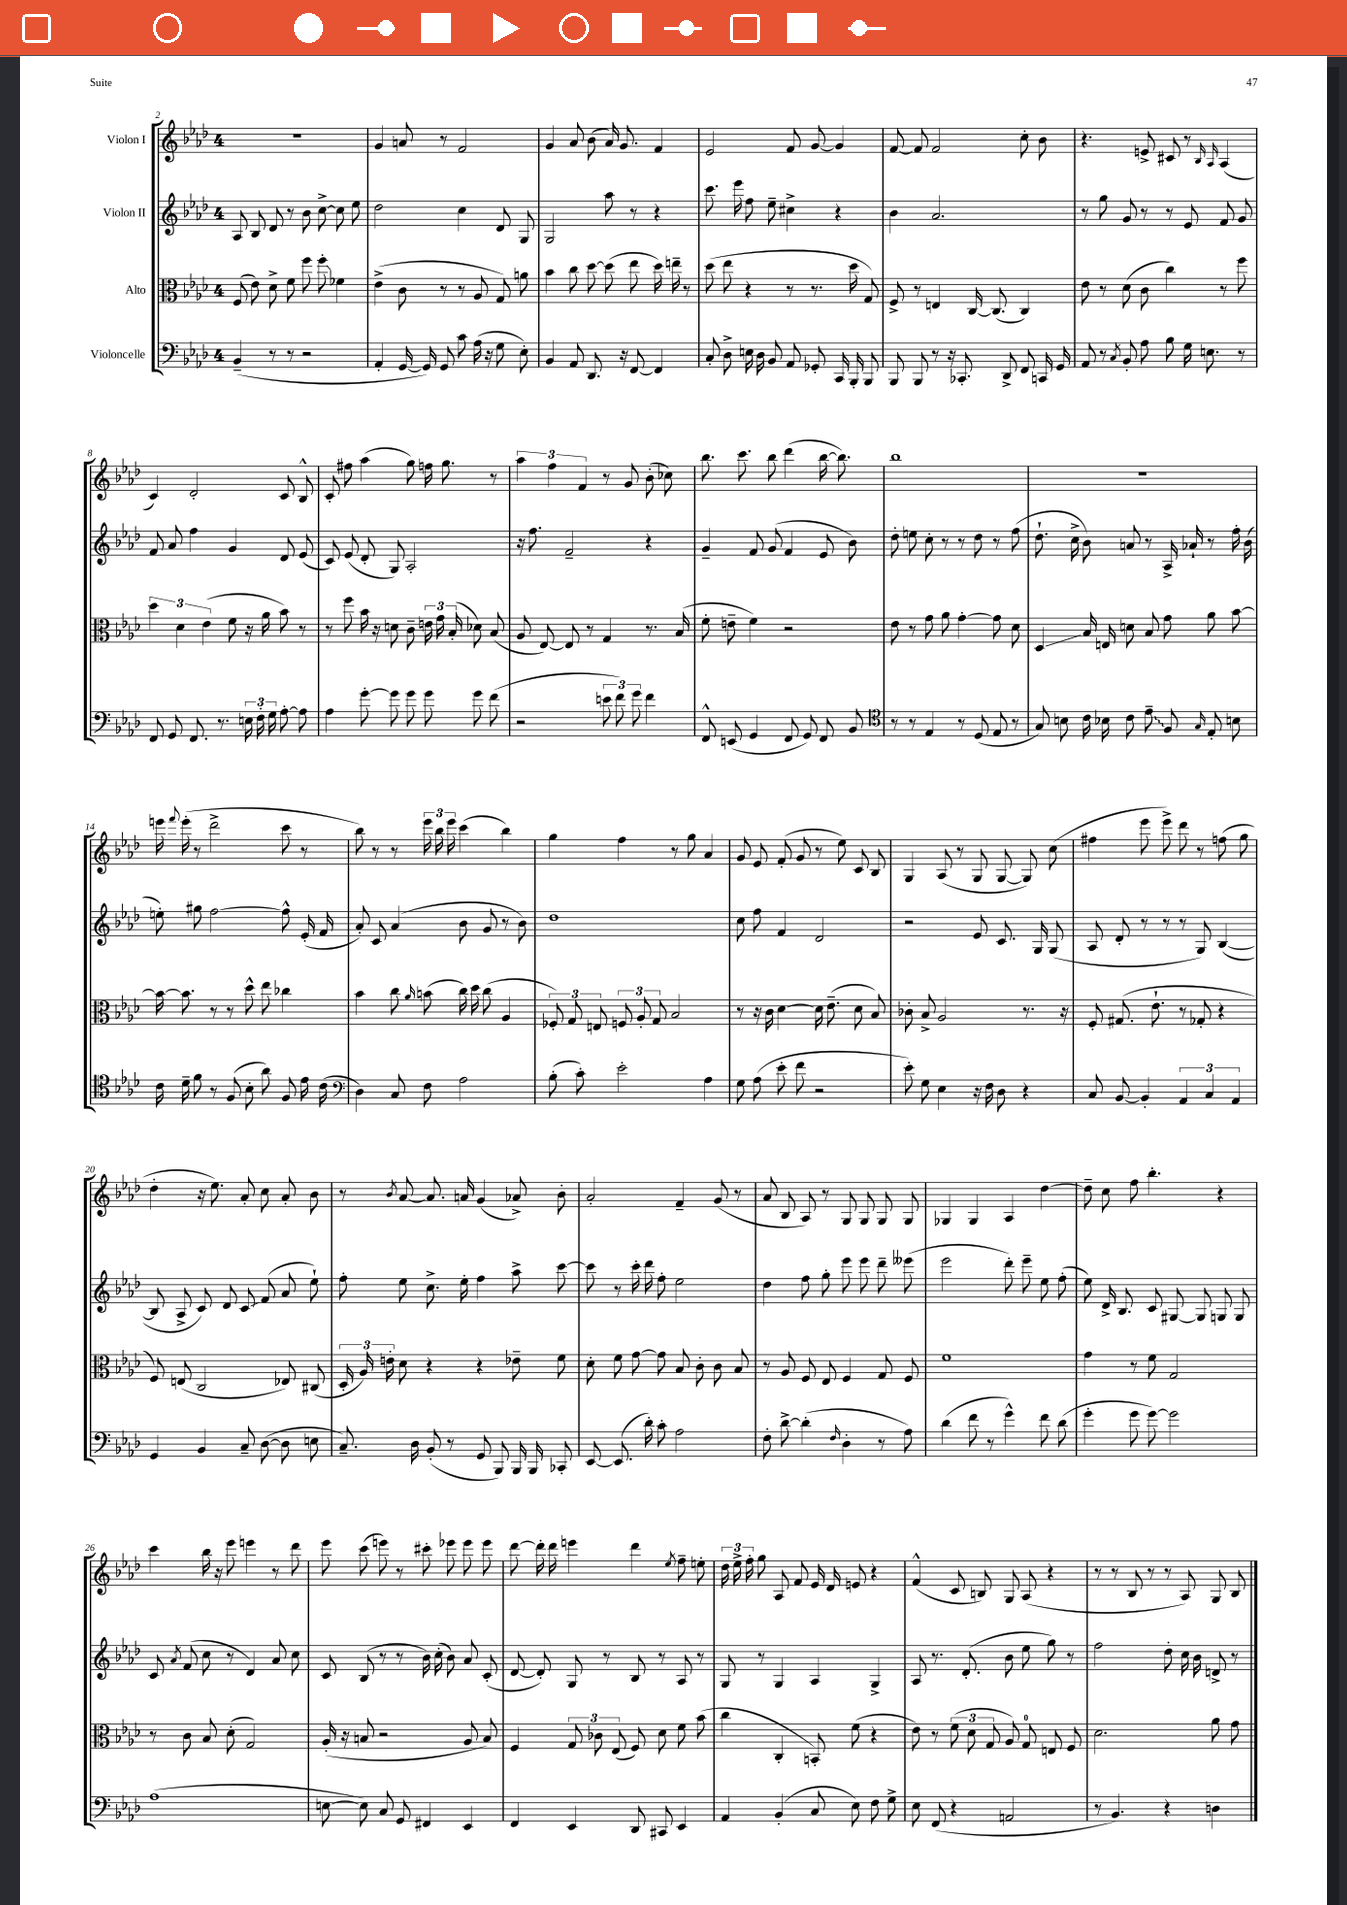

**kern	**kern	**kern	**kern
*staff4	*staff3	*staff2	*staff1
*clefF4	*clefC3	*clefG2	*clefG2
*k[b-e-a-d-]	*k[b-e-a-d-]	*k[b-e-a-d-]	*k[b-e-a-d-]
*M4/4	*M4/4	*M4/4	*M4/4
(4BB-~	(8F	8A-	1r
.	8e-)	8B-	.
8r	8d-^	8d-	.
8r	8f	8r	.
2r	8ff	8b-	.
.	8ff'	[8cc^	.
.	4f-	8cc]	.
.	.	8ee-	.
=	=	=	=
4AA-'	(4e-^	2dd-	4g
[16GG	8c	.	8a
16GG])	.	.	.
8GG	8r	.	8r
8c	8r	4cc	2f
(16A-	8A-	.	.
16r	.	.	.
8G	8G)	8d-	.
8E-')	8a	8G	.
=	=	=	=
4BB-	4b-	2G	4g
8AA-	8cc	.	8a-
8.DD-	[8dd-	.	(8b-
.	(8dd-]	8aa-	16a-)
16r	.	.	8.g
[8FF	8ee-	8r	.
4FF]	16dd-)	4r	4f
.	16ee~	.	.
.	8r	.	.
=	=	=	=
8C'	(8dd-	8.ccc	2e-
8D-^	8ee-	.	.
.	.	16eee-	.
16E	4r	8ff	.
16D-	.	.	.
8BB-	.	8ee-~	.
8AA-	8r	4cc#^	8f
8GG-'	8.r	.	[8g
16CC	.	4r	4g]
16BBB-'	16dd-	.	.
8BBB-	8G)	.	.
=	=	=	=
8BBB-	8F^	4b-	[8f
8BBB-	8r	.	8f]
8r	4E	2.a-	2f
16r	.	.	.
8.CC-'	.	.	.
.	[16C	.	.
.	(8.C]	.	.
8DD-^	.	.	.
8FF	4C)	.	8cc'
16CC	.	.	8b-
16GG	.	.	.
=	=	=	=
8AA-	8e-	8r	4.r
8r	8r	8gg	.
8qC	.	.	.
8BB-'	(8d-	8g	.
8A-	8c	8r	8e^
8B-	4cc)	8r	8c#
16G	.	8e-	8r
8.E	.	.	.
.	.	.	16qqB-
.	.	.	16qqA-
.	8r	8f	(4A-
8r	8ff	8g	.
=	=	=	=
8FF	6dd-	8f	4c)
8GG	.	8a-	.
.	6d-	.	.
8.FF	.	4ff	2d-'
.	(6e-	.	.
8.r	.	.	.
.	8f	4g	.
24E	16r	.	.
24F'	.	.	.
.	16a-	.	.
24G	.	.	.
[8A-'	8b-)	8d-	8c
8A-]	8r	(8e-	8B-^^
=	=	=	=
4A-	8r	8c)	8c'
.	8ff	(8e-	8ff#
[8g'	16b-	8d-'	(4aa-
.	16r	.	.
8g]	8d	8G)	.
8g	8c~	2A-'	8gg)
8g	24e	.	16ff
.	24g	.	.
.	.	.	8.gg
.	(24B-'	.	.
8g	8d-)	.	.
(8f	(8B-	.	8r
=	=	=	=
2r	8A-	16r	6aa-
.	.	8.ff	.
.	[8E-)	.	.
.	.	.	6ff
.	8E-]	2f~	.
.	.	.	6f
.	8r	.	.
12e	4G	.	8r
12f)	.	.	.
.	.	.	8g
12g	.	.	.
4f	8.r	4r	(8b-'
.	.	.	8cc-)
.	(16B-	.	.
=	=	=	=
8FF^^	8f'	4g~	8.bb-
(8EE	8e~	.	.
.	.	.	8.ccc
4GG	4f)	8f	.
.	.	(8g	8bb-
8FF	2r	4f	(4ddd-
8GG)	.	.	.
8FF	.	8e-	[16bb-
.	.	.	8.bb-])
8BB-	.	8b-)	.
=	=	=	=
*clefC4	*	*	*
8r	8e-	8dd-'	1bb-
8r	8r	8ee	.
4E-	8g	8cc'	.
.	8a-	8r	.
8r	[4g'	8r	.
(8D-	.	8dd-	.
8E-	8g]	8r	.
8r	8d-	(8ff	.
=	=	=	=
8G)	4D-	8.dd-`	1r
8B	.	.	.
.	.	16cc^	.
16c	16B-	8b-)	.
16B-	16E	.	.
8c	8d	8a	.
8e-~	8B-	8r	.
8F	8g	16A-^	.
.	.	16a-`	.
16qqG	.	.	.
8E-'	8a-	8r	.
8B	[8b-	16ff'	.
.	.	(16b-	.
=	=	=	=
16c	16b-_	8ee')	16eee
.	.	.	8qqfff
16d-~	8.b-]	.	(16eee'
8f	.	8gg#	8r
8r	8r	[2ff	2ddd-^
(8F	8r	.	.
8B-'	8dd-^^	.	.
8a-)	8ee-	.	.
8F	4cc-	8ff^^]	8ccc
16e-	.	(16e-'	8r
(16c	.	16f	.
=	=	=	=
*clefF4	*	*	*
4D-)	4b-	8a-')	8bb-)
.	.	8c	8r
8C	8cc	(4a-	8r
.	16qqa-	.	.
8F	(8b	.	24eee-
.	.	.	24bb-
.	.	.	24eee-
2A-	16cc)	8b-	(4ccc
.	16dd-	.	.
.	(8cc	8g	.
.	4A-	8r	4bb-)
.	.	8b-)	.
=	=	=	=
(8B-'	12F-')	1dd-	4gg
.	12G	.	.
8c')	.	.	.
.	12E	.	.
2e-'	12F	.	4ff
.	12A-'	.	.
.	12G	.	.
.	2B-	.	8r
.	.	.	8gg
4A-	.	.	4a-
=	=	=	=
8G	8r	8cc	8g
(8A-	16r	8ff	8e-
.	16c	.	.
8e-'	[4d-	4f	(8f'
8f	.	.	8g
2r	16d-]	2d-	8r
.	(8.e-~	.	.
.	.	.	8ee-)
.	8d-	.	8c
.	8B-)	.	8B-
=	=	=	=
8e-')	8c-'	2r	4G
8G	8B-^	.	.
4E-	2A-	.	(8A-
.	.	.	8r
16r	.	8e-	8G
16F	.	.	.
8D-	.	8.c	[8G
4r	8.r	.	8G])
.	.	16G	.
.	.	(8G	(8cc
.	16r	.	.
=	=	=	=
8C	8F'	8A-	4ff#
[8BB-	(8.G#	8d-'	.
4BB-']	.	8r	8eee-
.	8.e-`	.	.
.	.	8r	8eee-^)
6AA-	8r	8r	8ddd-
.	8G-'	8G)	8r
6C	.	.	.
.	4r	([4B-	(8ff
6AA-	.	.	.
.	.	.	8gg
=	=	=	=
4GG	8F)	8B-]	4dd-'
.	(8E	8A-^	.
4BB-	2C	8c)	16r
.	.	.	8.ee-)
.	.	8d-	.
8C~	.	8c	8a-'
([8D-	.	(8f	8cc
8D-]	8E-)	8a-	8a-'
8E	(8C#	8ee-`)	8b-
=	=	=	=
8.C~)	24D-'	8ff'	8r
.	24A-)	.	.
.	24e'	.	.
.	.	.	8qb-
.	8d-	8ee-	[8a-
16D-	.	.	.
(8BB-'	4r	8.cc^	8.a-]
8r	.	.	.
.	.	16ee-'	16a
8GG	4r	4ff	(4g
8BBB-)	.	.	.
16BBB-	8e-~	8aa-^	8a-^)
16BBB-	.	.	.
8CC-'	8f	[8ccc	8b-'
=	=	=	=
[8EE-	8d-'	8ccc]	2a-'
(8.EE-]	8f	8r	.
.	[8g	16ccc'	.
16d-')	.	16ddd-	.
8c'	8g]	8ff'	.
2A-	8B-	2ee-	4f~
.	8c'	.	.
.	8c	.	(8g
.	8B-	.	8r
=	=	=	=
8F'	8r	4dd-	8a-
[8d-^	8A-	.	8B-
(4d-']	8F	8ff	8A-)
.	8E-	8gg'	8r
16qqF	.	.	.
4D-'	4F	8eee-	8G
.	.	8eee-	8G
8r	8G	8ddd-~	8G
8A-)	8F	(8eee--	8G
=	=	=	=
(4d-	1f	2eee-	4G-
8f	.	.	4G-
8r	.	.	.
4g^^)	.	8ddd-')	4A-
.	.	8eee-~	.
8f	.	8ee-	[4dd-
(8d-	.	(8ff'	.
=	=	=	=
4g'	4g	8ee-)	8dd-~]
.	.	16d-^	8cc
.	.	8.B-	.
8g	8r	.	8ff
[8g)	8f	8c	4.bb-'
2g]	2G	[8G#	.
.	.	8G#]	.
.	.	8G	4r
.	.	8G	.
=	=	=	=
(1A-	8r	8c	4ccc
.	.	8qa-	.
.	8c	(8f	.
.	8B-	8cc	16bb-
.	.	.	16r
.	(8d-'	8r	8eee-
.	2G)	4d-)	4eee
.	.	8a-	8r
.	.	8cc	8ddd-
=	=	=	=
[8E	(16A-'	8c	8eee-
.	16r	.	.
8E])	8B	(8B-	(8ccc
8C	2r	8r	8eee)
8GG	.	8r	8r
4FF#	.	16b-)	8ccc#'
.	.	(16cc'	.
.	.	8b-)	8eee-
4EE-	8A-	8a-	8eee-
.	8B)	(8c'	8eee-
=	=	=	=
4FF	4F	[8d-	[8ddd-
.	.	8d-'])	16ddd-']
.	.	.	16ddd-
4EE-	12G	8G	4eee
.	12c-	.	.
.	.	8r	.
.	(12E-	.	.
8DD-	8F)	8B-	4ddd-
8CC#	8d-	8r	.
.	.	.	8qee-
4EE-	8f	8A-	8ff~
.	(8b-	8r	8ee'
=	=	=	=
4AA-	4cc	8G	24dd-
.	.	.	24ee-^
.	.	.	24ff'
.	.	8r	8gg
(4BB-'	4C'	4G	8A-
.	.	.	8f
8C	8BB')	4A-	16e-
.	.	.	16d-
8E-)	(8f	.	8e
8F	4r	4G^	4r
8G^	.	.	.
=	=	=	=
8E-	8e-)	8A-	(4f^^
(8FF	8r	8.r	.
4r	(12f	.	8c
.	.	(8.d-'	.
.	12d-	.	.
.	.	.	8B)
.	12G	.	.
2AA	8A-)	8b-	8G
.	8G	8ee-	(8A-
.	8E	8gg)	4r
.	8F	8r	.
=	=	=	=
8r	2.d-	2ff	8r
4.BB-)	.	.	8r
.	.	.	8B-
.	.	.	8r
4r	.	8dd-'	8r
.	.	16cc	8A-)
.	.	16b-	.
4D	8a-	8d^	8G
.	8g	8r	8B-
==	==	==	==
*-	*-	*-	*-
